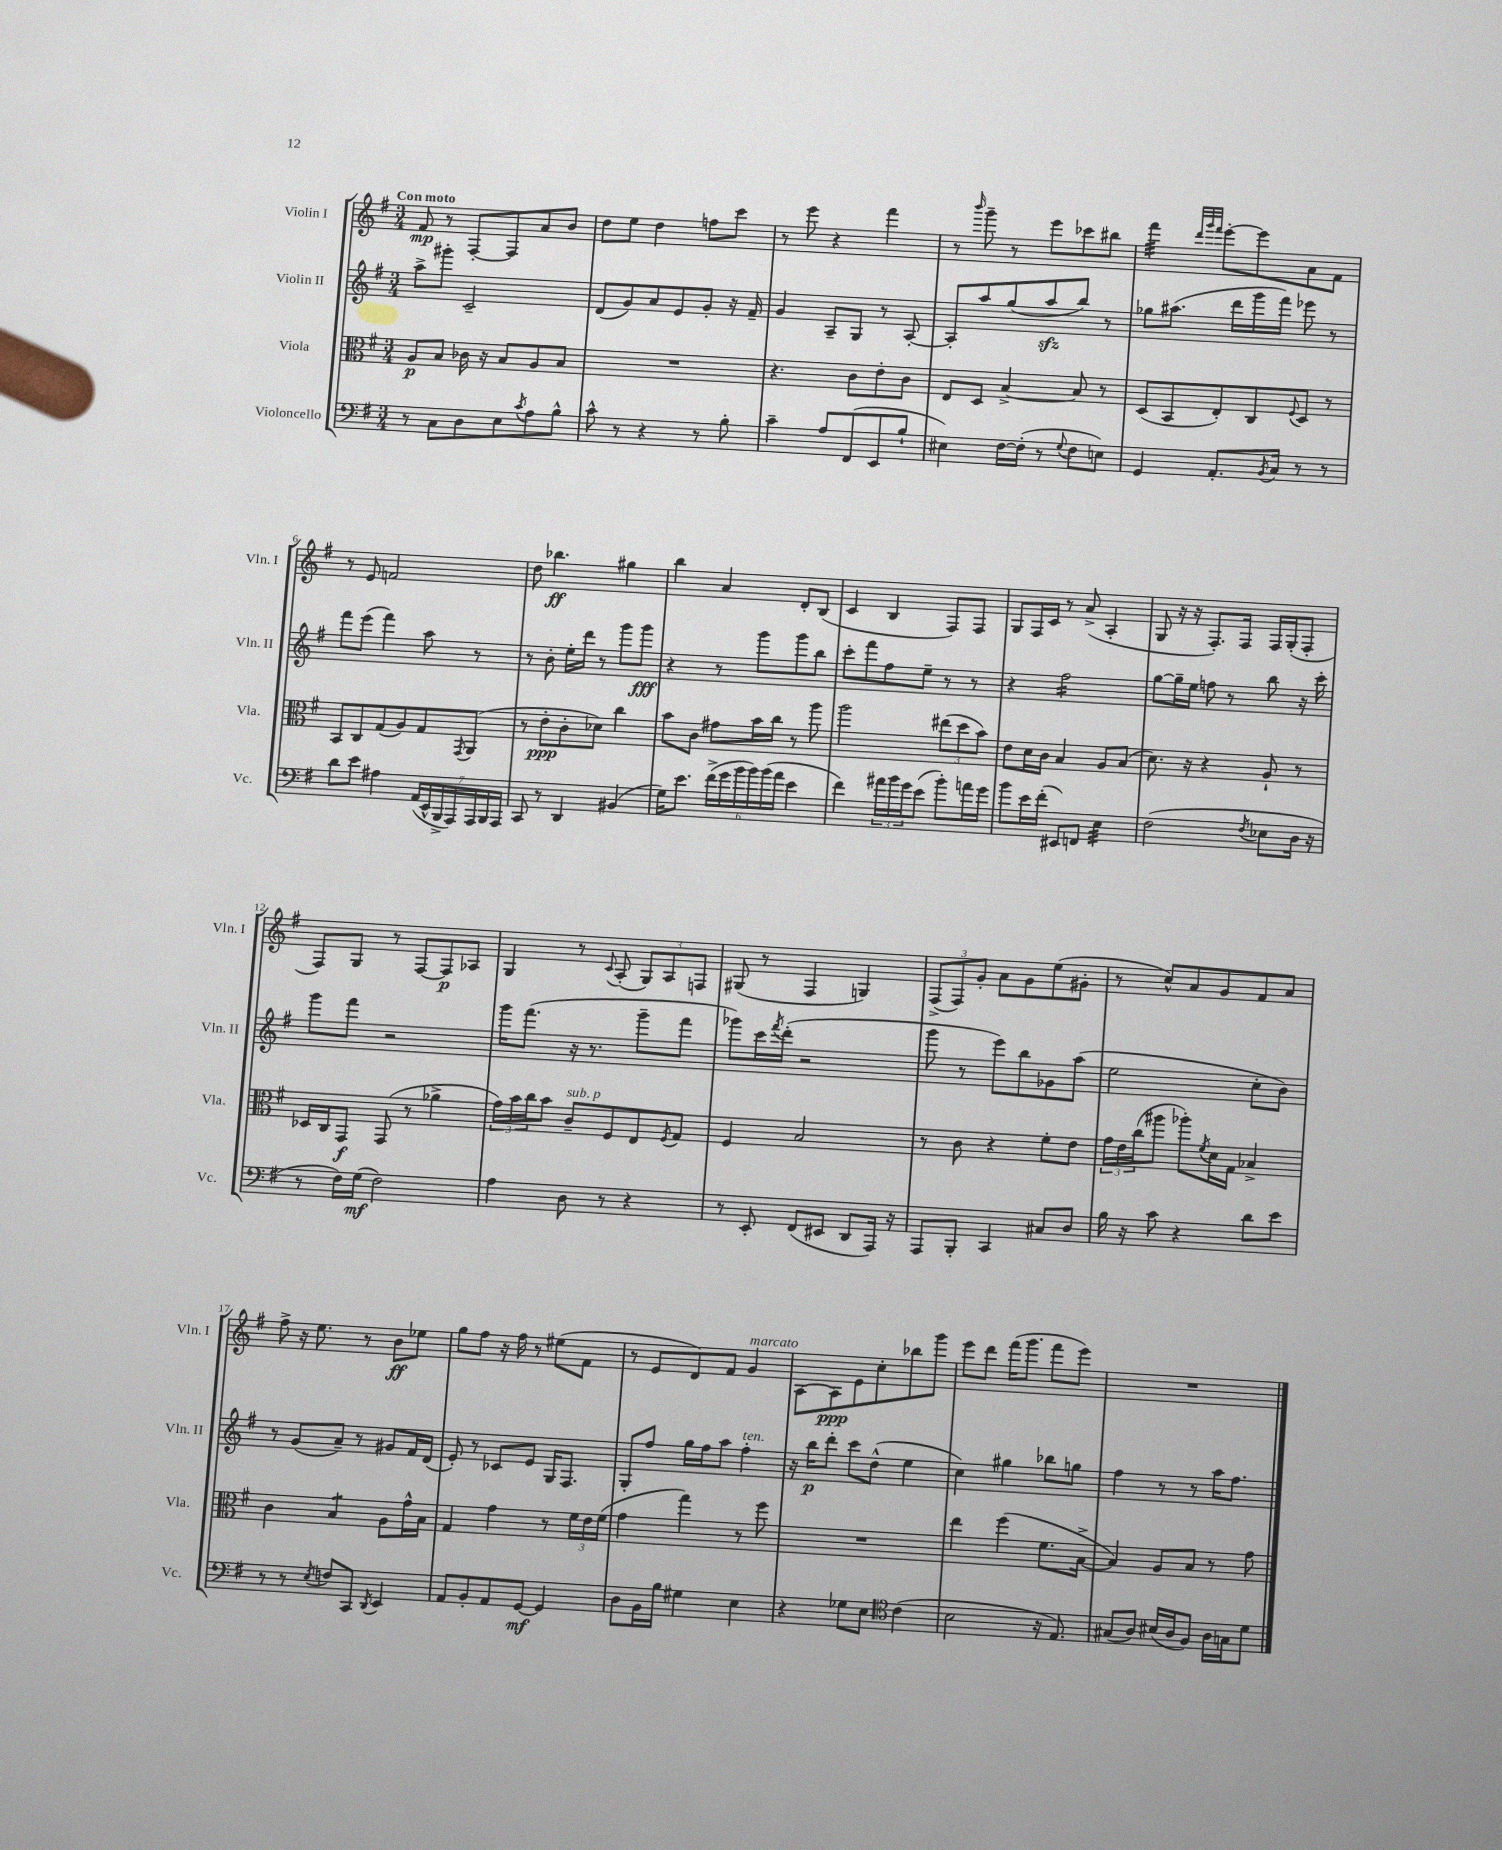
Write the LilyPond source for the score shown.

<<
\new StaffGroup <<
\new Staff = "s0" \with { instrumentName = "Violin I" shortInstrumentName = "Vln. I" } {
    \clef treble \key g \major \numericTimeSignature \time 3/4 \tempo "Con moto"
    fis'8\mp r8 fis8~-. fis8 a'8 b'8 |
    d''8 e''8 d''4 f''8 c'''8 |
    r8 e'''8 r4 fis'''4 |
    r8 \grace { b'''16 } g'''8-- r8 e'''8 ces'''8 bis''8 |
    fis'''4:32 \grace { d'''32 g'''32 fis'''32 } e'''8~-. e'''8 a'8 fis'8 |
    r8 e'8 f'2 |
    d''8 bes''4.\ff gis''4 |
    b''4 a'4 d'8-. b8( |
    c'4 b4 fis8) fis8 |
    g8 fis16 c'16 r8 a'8->( a4-. |
    g8 r16 r16 fis8.-.) fis16 fis16 g16-.( fis8-. |
    fis8) g8 r8 fis8~ fis8\p aes8 |
    g4 r8 \appoggiatura { c'8 } a8-.( \tuplet 3/2 { g8) a8 f8 } |
    gis8( r8 fis4 g4) |
    \tuplet 3/2 { fis8->( fis8) g'8-. } a'8 g'8 e''8( gis'8-. |
    r8 c''8-^) a'8 g'8 fis'8 a'8 |
    fis''8-> r16 e''8. r8 b'8\ff ees''8 |
    g''8 fis''8 r16 fis''16 r8 eis''8( fis'8 |
    r8 e'8 d'8) fis'8 g'4^\markup { \italic "marcato" } |
    a8~ a8\ppp e'8 c''8-. bes''8 g'''8 |
    e'''8 d'''8 fis'''16( g'''8. fis'''8 e'''8) |
    R2. \bar "|." |
}
\new Staff = "s1" \with { instrumentName = "Violin II" shortInstrumentName = "Vln. II" } {
    \clef treble \key g \major \numericTimeSignature \time 3/4
    a''8-> gis'''8-. c'2-- |
    d'8( g'8) a'8 e'8 g'8-. r16 fis'16-- |
    g'4 a8-- g8 r8 a8~-. |
    a8-. a''8 g''8( a''8\sfz b''8) r8 |
    ges''8 ais''8.( d'''16 g'''16 fis'''16) ees'''8 r8 |
    fis'''8 e'''8( fis'''4) a''8 r8 |
    r8 b'8-. e''16-. d'''16 r8 g'''8 g'''8\fff |
    r4 r8 g'''8 g'''8 b''8 |
    c'''8-. fis'''8 fis''8 e''8-- r8 r8 |
    r4 fis''2:16 |
    g''8~ g''16-- e''16 f''8 r8 b''8 r16 c'''16-. |
    g'''8 fis'''8 r2 |
    g'''16 fis'''8.( r16 r8. g'''8-- fis'''8 |
    ges'''8) c'''16 \acciaccatura { fis'''8 } d'''16-.( r2 |
    g'''8 r8 e'''8) b''8 ges'8 a''8( |
    e''2 c''8-. b'8) |
    r8 g'8( a'8--) r8 gis'8 fis'16 d'16( |
    e'8-.) r8 ces'8 e'8 g16 fis8. |
    g8-. fis''8 g''16 fis''16 a''8 fis''4-.^\markup { \italic "ten." } |
    r16 b''16\p d'''8-. c'''8 d''8-^( e''4 |
    c''4) gis''4 bes''8 g''8 |
    fis''4 r8 r8 a''16 fis''8. \bar "|." |
}
\new Staff = "s2" \with { instrumentName = "Viola" shortInstrumentName = "Vla." } {
    \clef alto \key g \major \numericTimeSignature \time 3/4
    a8\p b8 ces'16 r16 b8 a8 b8 |
    R2. |
    r4. c'8 e'8-. c'8 |
    e8 d8 b4~-> b8 r8 |
    d8( b,8 e8-.) c8 \appoggiatura { fis8 } d8 r8 |
    b,8 c8 g8( a8) g8 \acciaccatura { g,8 } a,8( |
    r8 e'8-.\ppp c'8-. des'8) c''4 |
    b'8 c'8 gis'8 b'16 c''16 r8 a''8 |
    a''2 \tuplet 3/2 { eis''8( d''8 b'8) } |
    e'8 d'16 c'16 b4 a8 b8( |
    d'8.) r16 r4 a8-! r8 |
    des16 c16 g,8\f g,8( r8 aes'4-> |
    \tuplet 3/2 { g'16) b'16 c''16 } b'8 c'8--^\markup { \italic "sub. p" } fis8 e8 \acciaccatura { fis8 } g8 |
    fis4 b2 |
    r8 c'8 r4 fis'8-. e'8 |
    \tuplet 3/2 { g'16 e'16 c''16( } ais''8 aes''8-.) \acciaccatura { fis'8 } d'16 g16 bes4-> |
    c'4 b4:8 a8 g'16-^ b16 |
    g4 g'4 r8 \tuplet 3/2 { fis'16 e'16 fis'16( } |
    g'4 g''4) r8 fis''8 |
    R2. |
    e''4 fis''4( fis'8. b16~-> |
    b4) a8 b8 r8 g'8 \bar "|." |
}
\new Staff = "s3" \with { instrumentName = "Violoncello" shortInstrumentName = "Vc." } {
    \clef bass \key g \major \numericTimeSignature \time 3/4
    r8 c8 d8 e8 \acciaccatura { c'8 } a8 b8-^ |
    c'8-^ r8 r4 r8 b8-. |
    c'4-- a8 fis,8( e,8 b8-! |
    eis4) fis16~ fis16-.( r8 \appoggiatura { g8 } fis8 e8) |
    g,4 a,8.-. \acciaccatura { b,8 } c16 r8 r8 |
    d'8 e'8 ais4 \tuplet 7/4 { a,16( e,16-^ b,,16-> a,,16) a,,16 b,,16 a,,16 } |
    c,8 r8 d,4 bis,4( |
    g16) e'8. \tuplet 6/4 { fis'16->( g'16 b'16 b'16) b'16( a'16 } e'4 |
    fis'4) \tuplet 3/2 { ais'16 b'16 g'16 } e'8( b'8-.) a'16 g'16 |
    b'8 e'16 fis'16-.( eis,8) f,8 e4:32 |
    fis2( \acciaccatura { fis8 } ees8 d16 r16 |
    r8 fis16) g16\mf( fis2) |
    a4 d8 r8 r4 |
    r8 e,8-. fis,8( eis,8 d,8 a,,16) r16 |
    a,,8 b,,8-. c,4 cis8 d8 |
    b16 r16 c'8 r4 d'8 e'8 |
    r8 r8 \acciaccatura { e8 } f8 c,8 \acciaccatura { d,8 } e,4 |
    a,8 b,8-. a,8 g,8~\mf g,4 |
    d8 b,16 b16 gis4 e4 |
    r4 ges8 e8 \clef tenor c'4( |
    b2 r16 e8.) |
    gis8( a8) bis16( a16 fis8) a16 g16 d'8 \bar "|." |
}
>>
>>
